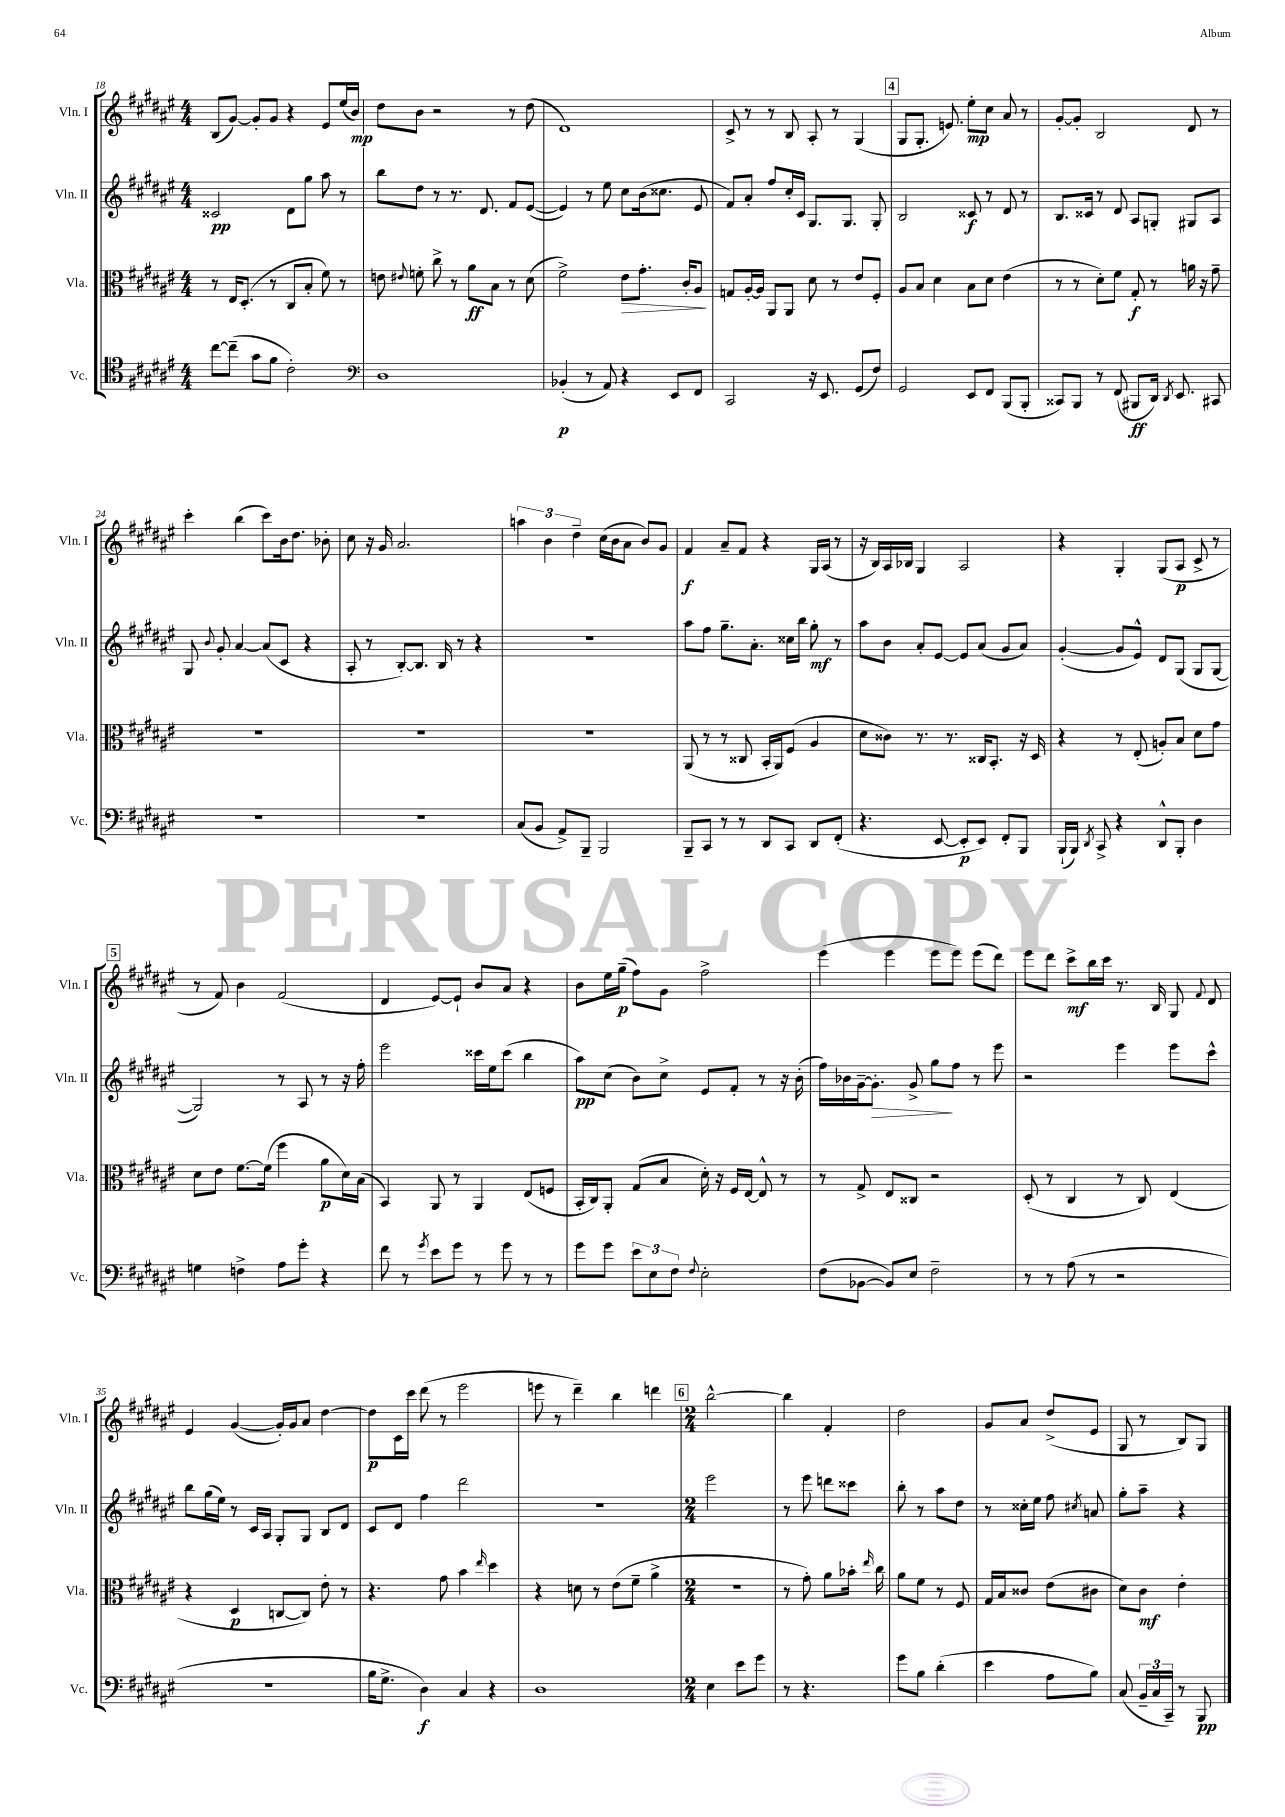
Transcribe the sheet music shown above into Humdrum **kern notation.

**kern	**kern	**kern	**kern
*staff4	*staff3	*staff2	*staff1
*clefC4	*clefC3	*clefG2	*clefG2
*k[f#c#g#d#a#e#]	*k[f#c#g#d#a#e#]	*k[f#c#g#d#a#e#]	*k[f#c#g#d#a#e#]
*M4/4	*M4/4	*M4/4	*M4/4
[8cc#\L	8r	2c##/	(8B/L
(8cc#~\]J	16E#/LK	.	[8g#/J)
.	(8.D#'/J	.	.
8g#\L	.	.	8g#'/]L
8f#\J	8r	.	8g#/J
2c#'\)	8C#/L	8d#\L	4r
.	8B'/J	8gg#\J	.
.	8f#\)	8aa#\	8e#/L
.	8r	8r	(16ee#/L
.	.	.	16b/JJ)
=	=	=	=
*clefF4	*	*	*
1D#	8e\	8bb\L	8dd#\L
.	8qqe#/	.	.
.	8f'\	8dd#\J	8b\J
.	8cc#^\	8r	2r
.	8r	8.r	.
.	8a#\L	.	.
.	.	8.d#/	.
.	8B\J	.	.
.	8r	8f#/L	8r
.	(8d#\	([8e#/J	(8dd#\
=	=	=	=
(4BB-'/	2f#^\)	4e#/])	1d#)
8r	.	8r	.
8AA#/)	.	8ee#\	.
4r	8e#\L	8cc#\L	.
.	8.g#'\J	(16b\k	.
.	.	8.cc##\J	.
8EE#/L	.	.	.
.	16c#'/LK	.	.
8FF#/J	8A#/J	8e#/	.
=	=	=	=
2CC#/	8G/L	8f#/L)	8c#^/
.	[16A#'/L	8a#'/J	8r
.	16A#/]JJ	.	.
.	8AA#/L	8ff#/L	8r
.	8AA#/J	16cc#'/L	8B/
.	.	16c#/JJ	.
16r	8d#\	8.G#/L	8A#'/
8.EE#/	.	.	.
.	8r	.	8r
.	.	8.G#/J	.
(8GG#/L	8e#/L	.	(4G#/
8F#/J)	8F#'/J	8G#'/	.
=	=	=	=
2GG#/	8A#/L	2B/	8G#/L
.	8B/J	.	8.G#'/J
.	4d#\	.	.
.	.	.	8.e/)
8EE#/L	8B\L	8c##/	8ee#'\L
8FF#/J	8d#\J	8r	8cc#\J
(8BBB/L	(4e#\	8d#/	8a#/
8BBB'/J	.	8r	8r
=	=	=	=
8CC##/L)	8r	8.B/L	[8g#'/L
8BBB/J	8r	.	8g#'/]J
.	.	16c##/Jk	.
8r	8d#'\L)	8r	2B/
(8FF#/	8f#\J	8d#/	.
8BBB#/L	8G#'/	8A#/L	.
16DD#/Jk)	8r	8G'/J	.
8qDD#/	.	.	.
8.EE#/	.	.	.
.	16a\	8G#/L	8d#/
.	16r	.	.
8CC#/	8g#~\	8A#/J	8r
=	=	=	=
1r	1r	8G#/	4ccc#'\
.	.	8qqb/	.
.	.	8g#'/	.
.	.	[4a#/	(4bb\
.	.	(8a#/]L	8ccc#\L)
.	.	8c#/J	16b\k
.	.	.	8.dd#\J
.	.	4r	.
.	.	.	8b-'\
=	=	=	=
1r	1r	8A#'/	8cc#\
.	.	8r	16r
.	.	.	16g#/
.	.	[8B'/L)	2.a#/
.	.	8.B/]J	.
.	.	16B/	.
.	.	8r	.
.	.	4r	.
=	=	=	=
(8C#/L	1r	1r	6aa\
8BB/J	.	.	.
.	.	.	6b\
8AA#^/L)	.	.	.
.	.	.	6dd#~\
8BBB~/J	.	.	.
2BBB/	.	.	(16cc#\LL
.	.	.	16b\J
.	.	.	8a#\J
.	.	.	8b/L)
.	.	.	8g#/J
=	=	=	=
8BBB~/L	(8AA#/	8aa#\L	4f#/
8CC#/J	8r	8ff#\J	.
8r	8r	8.gg#~\L	8a#~/L
8r	8C##/	.	8f#/J
.	.	8.a#'\J	.
8DD#/L	16BB'/LL	.	4r
.	16AA#/J)	.	.
8CC#/J	(8F#/J	16cc##\LL	.
.	.	16bb\JJ	.
8DD#/L	4A#/	8gg#'\	16G#/LL
.	.	.	(16A#/JJ
(8FF#'/J	.	8r	8r
=	=	=	=
4.r	8d#\L	8aa#\L	16r
.	.	.	16B/LL)
.	8c##\J)	8b\J	16A#/
.	.	.	16B-/JJ
.	8.r	8a#'/L	4G#/
[8EE#/	.	[8e#/J	.
.	8.r	.	.
8EE#'/]L	.	8e#/]L	2A#/
8EE#/J)	16C##/LK	(8a#/J	.
.	8.BB'/J	.	.
8FF#'/L	.	8g#/L	.
8BBB/J	16r	8a#/J)	.
.	16D#/	.	.
=	=	=	=
(16BBB`/LL	4r	([4g#'/	4r
16BBB/JJ)	.	.	.
8qDD#/	.	.	.
8CC#^/	.	.	.
4r	8r	8g#/]L	4G#'/
.	(8E#'/	8e#^^/J)	.
8DD#^^/L	8A'/L)	8d#/L	(8G#/L
8BBB'/J	8B/J	(8G#/J	8A#/J
4D#\	8d#\L	8G#/L	8c#^/
.	8g#\J	[8G#/J	8r
=	=	=	=
4G\	8d#\L	2G#/])	8r
.	8e#\J	.	8f#/)
4F^\	[8.f#\L	.	4b\
.	(16f#\]Jk	.	.
8A#\L	4ff#\	8r	(2f#/
8g#'\J	.	8A#/	.
4r	8a#\L	8r	.
.	16d#\L)	16r	.
.	(16B\JJ	16ff#'\	.
=	=	=	=
8f#\	4BB/)	2eee#\	4d#/
8r	.	.	.
8qg#/	.	.	.
8e#\L	8AA#/	.	[8e#/L)
8g#\J	8r	.	8e#`/]J
8r	4AA#/	16ccc##\LL	8b/L
.	.	16ee#\J	.
8g#\	.	(8ccc##\J	8a#/J
8r	(8E#/L	4bb\	4r
8r	8F/J	.	.
=	=	=	=
8g#\L	16BB'/LL	8aa#\L)	8b\L
.	16C#/J)	.	.
8g#\J	8AA#'/J	(8cc#\J	16ee#\L
.	.	.	(16gg#~\JJ
12e#\L	(8G#/L	8b\L)	8ff#\L)
12E#\	.	.	.
.	8B/J	8cc#^\J	8g#\J
12F#\J	.	.	.
8qqF#/	.	.	.
2E#'\	16d#'\)	8e#/L	2ff#^\
.	16r	.	.
.	16F#/LL	8f#'/J	.
.	[16E#/JJ	.	.
.	8E#^^/]	8r	.
.	8r	16r	.
.	.	(16b'\	.
=	=	=	=
(8F#\L	8r	16ff#\LL)	(4eee#\
.	.	16b-\	.
[8BB-\J	8G#^/	[16g#~\J	.
.	.	8.g#'\]J	.
8BB-/]L)	8E#/L	.	4eee#\
8E#/J	8C##/J	8g#^/	.
2F#~\	2r	8gg#\L	8eee#\L
.	.	8ff#\J	8eee#\J)
.	.	8r	(8eee#\L
.	.	8eee#\	8ddd#\J)
=	=	=	=
8r	(8D#'/	2r	8eee#\L
8r	8r	.	8ddd#\J
(8A#\	4C#/	.	8ccc#^\L
8r	.	.	16bb\L
.	.	.	16ccc#\JJ
2r	8r	4eee#\	8.r
.	8C#/)	.	.
.	.	.	16B/
.	(4E#/	8eee#\L	8G#/
.	.	.	8qqf#/
.	.	8ccc#^^\J	8d#/
=	=	=	=
1r	4r	8bb\L	4e#/
.	.	(16gg#\L	.
.	.	16ee#\JJ)	.
.	4D#/	8r	([4g#/
.	.	16c#/LL	.
.	.	16A#/JJ	.
.	[8C/L	8G#'/L	16g#'/]LL)
.	.	.	16g#/J
.	8C/]J)	8G#/J	8a#/J
.	8e#'\	8B/L	[4dd#\
.	8r	8d#/J	.
=	=	=	=
16B\LK	4.r	8c#/L	8dd#\]L
8.G#^\J	.	.	.
.	.	8d#/J	16c#\L
.	.	.	16ccc#\JJ
4D#\)	.	4ff#\	(8ddd#\
.	8g#\	.	8r
4C#/	4b\	2ddd#\	2eee#\
.	16qqee#/	.	.
4r	4dd#\	.	.
=	=	=	=
1D#	4r	1r	8eee\
.	.	.	8r
.	8d\	.	4ddd#~\)
.	8r	.	.
.	(8e#\L	.	4bb\
.	8f#~\J	.	.
.	4a#^\	.	4ddd\
=	=	=	=
*M2/4	*M2/4	*M2/4	*M2/4
4E#\	2r	2eee#\	[2bb^^\
8e#\L	.	.	.
8g#\J	.	.	.
=	=	=	=
8r	8r	8r	4bb\]
4.r	8g#'\)	8eee#\	.
.	8a#\L	8ddd\L	4f#'/
.	16b-'\Jk	8ccc##\J	.
.	16qqee#/	.	.
.	16cc#\	.	.
=	=	=	=
8g#\L	8a#\L	8bb'\	2dd#\
8B\J	8f#\J	8r	.
(4d#'\	8r	8aa#\L	.
.	8F#/	8dd#\J	.
=	=	=	=
4e#\	16G#/LL	8r	8g#/L
.	16B/J	.	.
.	8c##/J	16cc##'\LL	8a#/J
.	.	16ee#\JJ	.
8A#\L	(8e#\L	8ff#\	(8dd#^/L
.	.	8qcc#/	.
8B\J)	8c#\J	8a/	8e#/J
=	=	=	=
(8C#/	8d#\L)	8gg#'\L	8G#/
24BB~/LL	8c#\J	8aa#~\J	8r
24C#/	.	.	.
24CC#~/JJ)	.	.	.
8r	4e#'\	4r	8B/L)
8BBB/	.	.	8G#/J
==	==	==	==
*-	*-	*-	*-
